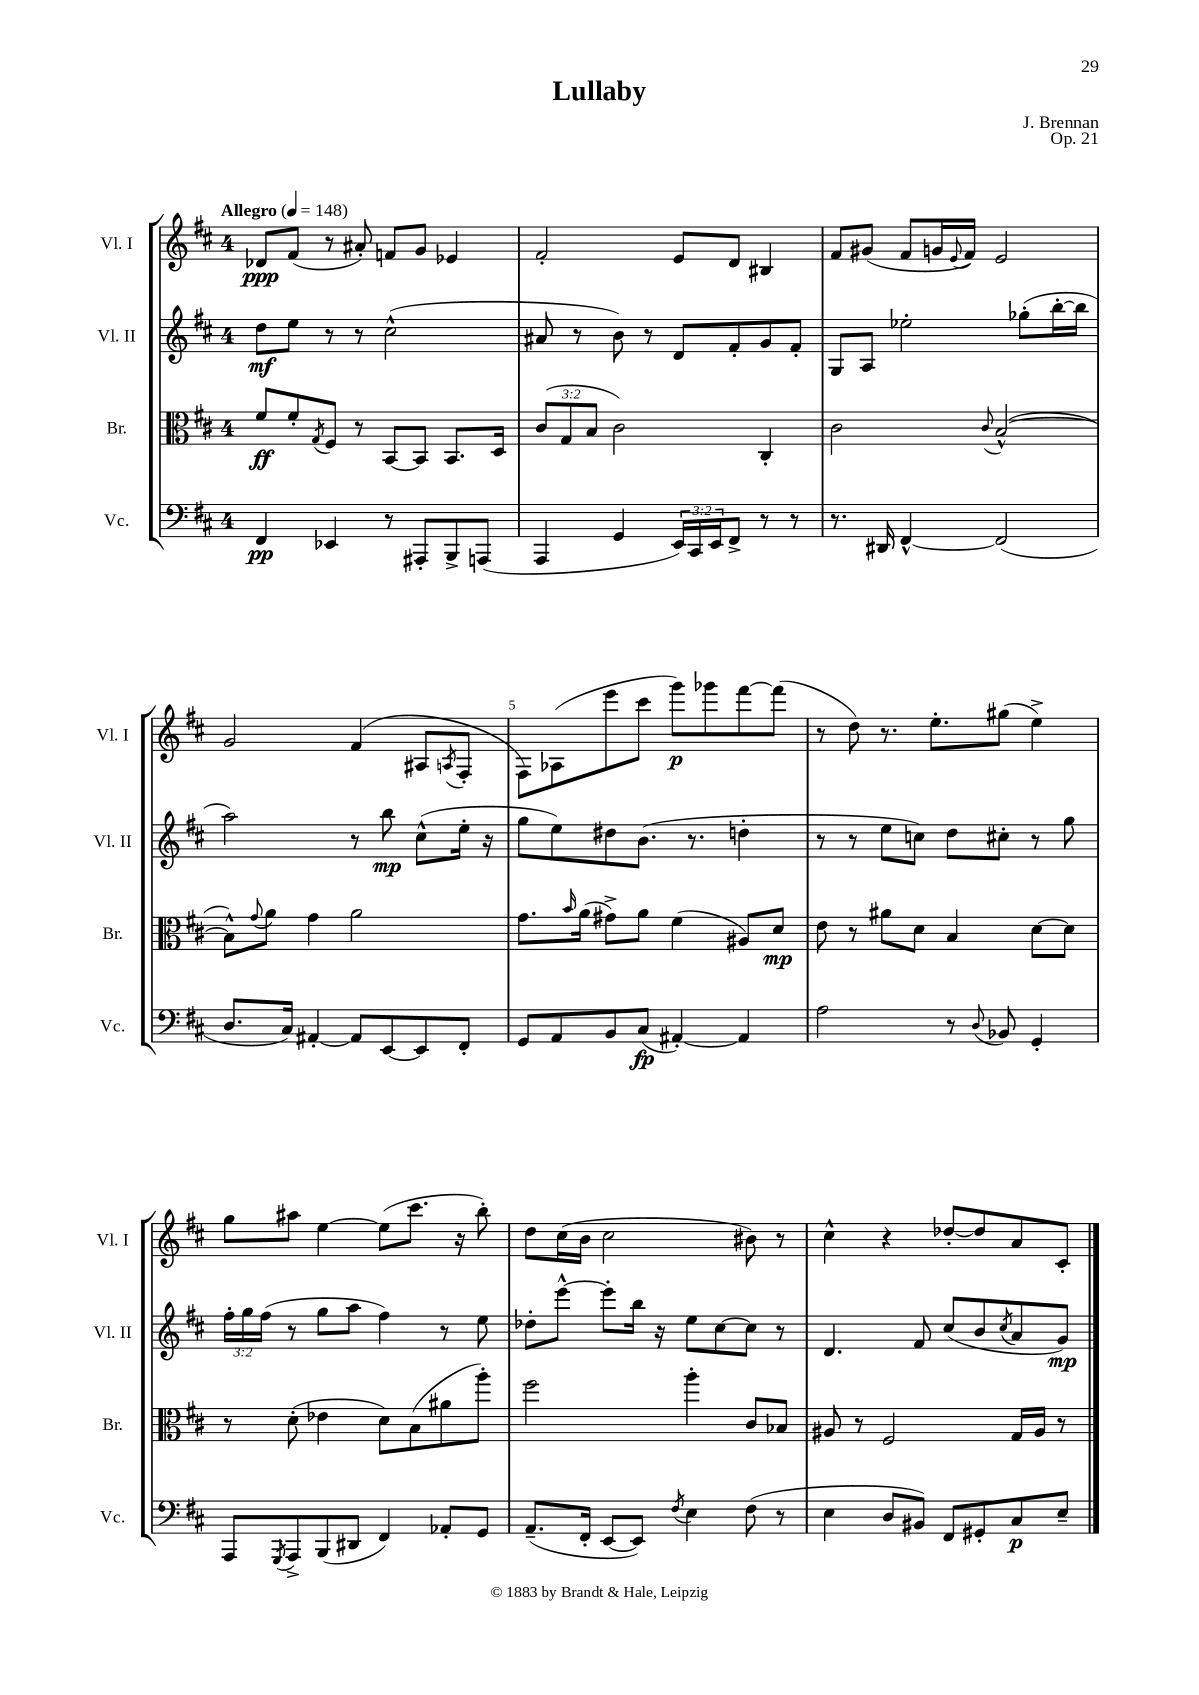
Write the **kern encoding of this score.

**kern	**dynam	**kern	**dynam	**kern	**dynam	**kern	**dynam
*part4	*part4	*part3	*part3	*part2	*part2	*part1	*part1
*staff4	*staff4	*staff3	*staff3	*staff2	*staff2	*staff1	*staff1
*I"Vc.	*	*I"Br.	*	*I"Vl. II	*	*I"Vl. I	*
*I'Vc.	*	*I'Br.	*	*I'Vl. II	*	*I'Vl. I	*
*clefF4	*	*clefC3	*	*clefG2	*	*clefG2	*
*k[f#c#]	*	*k[f#c#]	*	*k[f#c#]	*	*k[f#c#]	*
*M4/4	*	*M4/4	*	*M4/4	*	*M4/4	*
*MM148	*	*MM148	*	*MM148	*	*MM148	*
=1	=1	=1	=1	=1	=1	=1	=1
!	!	!	!	!	!	!LO:TX:a:B:t=Allegro	!
4FF#/	pp	8f#/L	ff	8dd\L	mf	8d-X/L	ppp
.	.	8f#'/	.	8ee\J	.	(8f#/J	.
.	.	8qG/	.	.	.	.	.
4EE-X/	.	8F#/J	.	8r	.	8r	.
.	.	8r	.	8r	.	8a#X'/)	.
8r	.	[8BB/L	.	(2cc#^^\	.	8fn/L	.
8AAA#X'/L	.	8BB/J]	.	.	.	8g/J	.
8BBB^/	.	8.BB/L	.	.	.	4e-X/	.
(8AAAn/J	.	.	.	.	.	.	.
.	.	16D/Jk	.	.	.	.	.
=2	=2	=2	=2	=2	=2	=2	=2
4AAA/	.	(12c#/L	.	8a#X/	.	2f#'/	.
.	.	12G/	.	.	.	.	.
.	.	.	.	8r	.	.	.
.	.	12B/J	.	.	.	.	.
4GG/	.	2c#\)	.	8b\)	.	.	.
.	.	.	.	8r	.	.	.
24EE/LL)	.	.	.	8d/L	.	8e/L	.
24CC#/	.	.	.	.	.	.	.
24EE/J	.	.	.	.	.	.	.
8FF#^/J	.	.	.	8f#'/	.	8d/J	.
8r	.	4C#'/	.	8g/	.	4B#X/	.
8r	.	.	.	8f#'/J	.	.	.
=3	=3	=3	=3	=3	=3	=3	=3
8.r	.	2c#\	.	8G/L	.	8f#/L	.
.	.	.	.	8A/J	.	(8g#X/J	.
16DD#X/	.	.	.	.	.	.	.
[4FF#^^/	.	.	.	2ee-X'\	.	8f#/L	.
.	.	.	.	.	.	16gn/L	.
.	.	.	.	.	.	8qqe/	.
.	.	.	.	.	.	16f#/JJ)	.
.	.	8qqc#/	.	.	.	.	.
(2FF#/]	.	([2B^^/	.	.	.	2e/	.
.	.	.	.	(8gg-X'\L	.	.	.
.	.	.	.	[16bb'\L	.	.	.
.	.	.	.	16bb\JJ]	.	.	.
!!LO:LB:g=z
=4	=4	=4	=4	=4	=4	=4	=4
8.D/L	.	8B^^\L])	.	2aa\)	.	2g/	.
.	.	8qqg/	.	.	.	.	.
.	.	8a\J	.	.	.	.	.
16C#/Jk)	.	.	.	.	.	.	.
[4AA#X'/	.	4g\	.	.	.	.	.
8AA#/L]	.	2a\	.	8r	.	(4f#/	.
[8EE/	.	.	.	8bb\	mp	.	.
8EE/]	.	.	.	(8cc#^^\L	.	8A#X/L	.
.	.	.	.	.	.	8qAn/	.
8FF#'/J	.	.	.	16ee'\Jk	.	8F#'/J	.
.	.	.	.	16r	.	.	.
=5	=5	=5	=5	=5	=5	=5	=5
8GG/L	.	8.g\L	.	8gg\L	.	8F#\L)	.
8AA/	.	.	.	8ee\)	.	(8A-X\	.
.	.	16qqb/	.	.	.	.	.
.	.	(16a\Jk	.	.	.	.	.
8BB/	.	8g#X^\L)	.	8dd#X\	.	8eee\	.
(8C#/J	fp	8a\J	.	(8.b\J	.	8ccc#\J	.
[4AA#X'/)	.	(4f#\	.	.	.	8ggg\L)	p
.	.	.	.	8.r	.	.	.
.	.	.	.	.	.	8ggg-X\	.
4AA#/]	.	8A#X/L)	.	4ddn'\	.	[8fff#\	.
.	.	8d/J	mp	.	.	(8fff#\J]	.
=6	=6	=6	=6	=6	=6	=6	=6
2A\	.	8e\	.	8r	.	8r	.
.	.	8r	.	8r	.	8dd\)	.
.	.	8a#X\L	.	8ee\L	.	8.r	.
.	.	8d\J	.	8ccn\J)	.	.	.
.	.	.	.	.	.	8.ee'\L	.
8r	.	4B/	.	8dd\L	.	.	.
8qqD/	.	.	.	.	.	.	.
8BB-X/	.	.	.	8cc#X'\J	.	(8gg#X\J	.
4GG'/	.	[8d\L	.	8r	.	4ee^\)	.
.	.	8d\J]	.	8gg\	.	.	.
!!LO:LB:g=z
=7	=7	=7	=7	=7	=7	=7	=7
8AAA/L	.	8r	.	24ff#'\LL	.	8gg\L	.
.	.	.	.	24gg\	.	.	.
.	.	.	.	(24ff#\JJ	.	.	.
8qGGG/	.	.	.	.	.	.	.
8AAA^/	.	(8d'\	.	8r	.	8aa#X\J	.
(8BBB/	.	4e-X\	.	8gg\L	.	[4ee\	.
8DD#X/J	.	.	.	8aa\J	.	.	.
4FF#/)	.	8d\L)	.	4ff#\)	.	(8ee\L]	.
.	.	(8B\	.	.	.	8.ccc#\J	.
8AA-X'/L	.	8a#X\	.	8r	.	.	.
.	.	.	.	.	.	16r	.
8GG/J	.	8aa'\J)	.	8ee\	.	8bb'\)	.
=8	=8	=8	=8	=8	=8	=8	=8
(8.AA~/L	.	2ff#\	.	8dd-X'\L	.	8dd\L	.
.	.	.	.	[8eee^^\J	.	(16cc#\L	.
16FF#'/Jk	.	.	.	.	.	16b\JJ	.
[8EE/L	.	.	.	8eee'\L]	.	2cc#\	.
8EE/J])	.	.	.	16bb\Jk	.	.	.
.	.	.	.	16r	.	.	.
8qF#/	.	.	.	.	.	.	.
4E\	.	4aa'\	.	8ee\L	.	.	.
.	.	.	.	[8cc#\	.	.	.
(8F#\	.	8c#/L	.	8cc#\J]	.	8b#X\)	.
8r	.	8B-X/J	.	8r	.	8r	.
=9	=9	=9	=9	=9	=9	=9	=9
4E\	.	8A#X/	.	4.d/	.	4cc#^^\	.
.	.	8r	.	.	.	.	.
8D/L	.	2F#/	.	.	.	4r	.
8BB#X/J)	.	.	.	8f#/	.	.	.
8FF#/L	.	.	.	(8cc#/L	.	[8dd-X'/L	.
8GG#X'/	.	.	.	8b/	.	8dd-/]	.
.	.	.	.	8qcc#/	.	.	.
8C#/	p	16G/LL	.	8a/	.	8a/	.
.	.	16A#/JJ	.	.	.	.	.
8E~/J	.	8r	.	8g/J)	mp	8c#'/J	.
==	==	==	==	==	==	==	==
*-	*-	*-	*-	*-	*-	*-	*-
